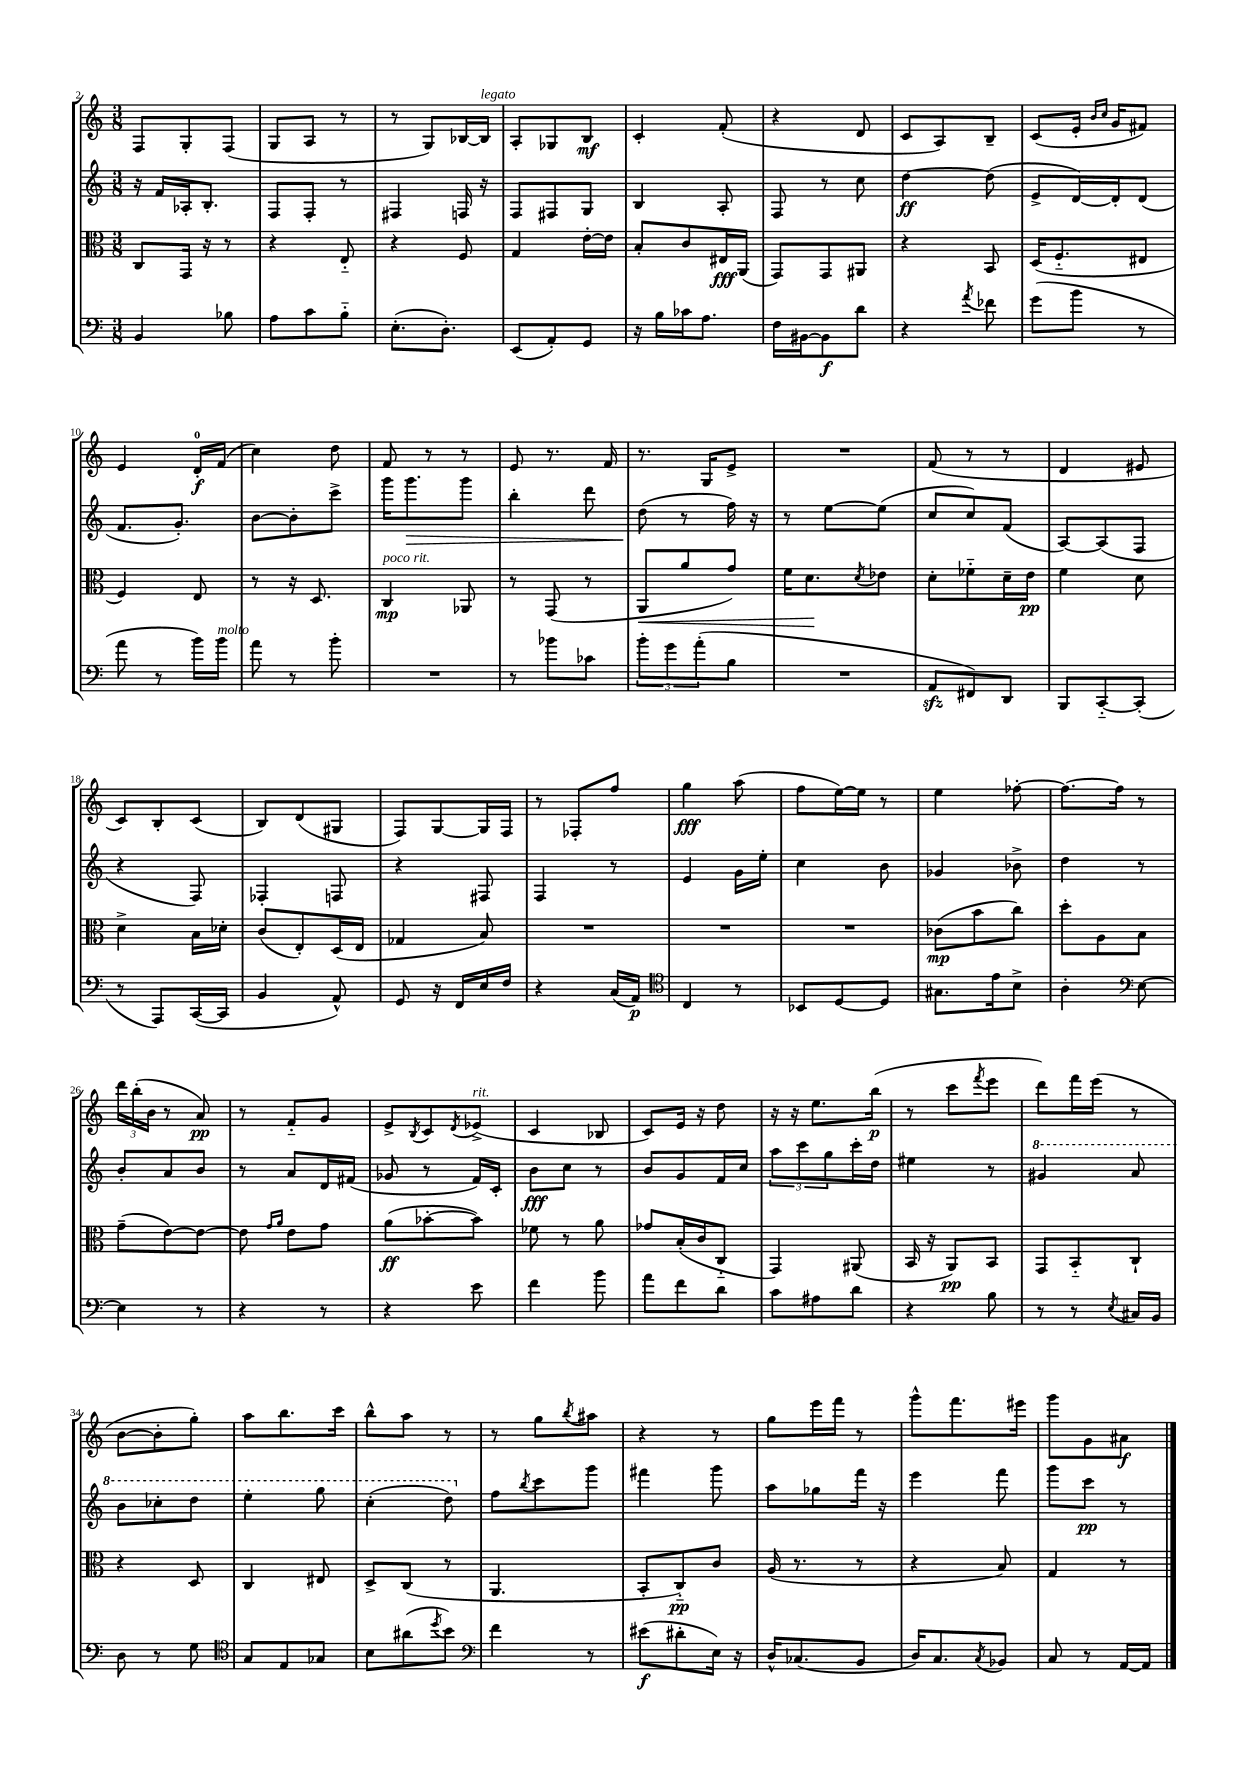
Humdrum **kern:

**kern	**kern	**kern	**kern
*staff4	*staff3	*staff2	*staff1
*clefF4	*clefC3	*clefG2	*clefG2
*k[]	*k[]	*k[]	*k[]
*M3/8	*M3/8	*M3/8	*M3/8
4BB/	8C/L	16r	8F/L
.	.	16f/LL	.
.	16GG/Jk	16A-'/J	8G'/
.	16r	8.B'/J	.
8B-\	8r	.	(8F/J
=	=	=	=
8A\L	4r	8F/L	8G/L
8c\	.	8F'/J	8A/J
8B'~\J	8E'~/	8r	8r
=	=	=	=
(8.E'\L	4r	4F#/	8r
.	.	.	8G/L)
8.D'\J)	.	.	.
.	8F/	16F/	[16B-/L
.	.	16r	16B-/]JJ
=	=	=	=
(8EE/L	4G/	8F/L	8A'/L
8AA'/)	.	8F#/	8G-/
8GG/J	[16e'\LL	8G/J	8B/J
.	16e\]JJ	.	.
=	=	=	=
16r	8B'/L	4B/	4c'/
16B\LL	.	.	.
16c-\J	8c/	.	.
8.A\J	.	.	.
.	16E#/L	8A'/	(8f'/
.	(16AA/JJ	.	.
=	=	=	=
16F\LL	8GG/L)	8F/	4r
[16BB#\J	.	.	.
8BB#\]	8GG/	8r	.
8d\J	8AA#/J	8cc\	8d/
=	=	=	=
4r	4r	[4dd\	8c/L
.	.	.	8A/)
8qa/	.	.	.
8f-\	8BB/	(8dd\]	8B~/J
=	=	=	=
(8g\L	(16D/LK	8e^/L	(8c/L
.	8.F'~/	.	.
8b\J	.	[16d/L)	16e'/Jk
.	.	.	16qqb/LL
.	.	.	16qqcc/JJ
.	.	16d'/]J	16g/LK
8r	8E#/J	(8d/J	8f#/J)
=	=	=	=
8a\	4F/)	8.f/L	4e/
8r	.	.	.
.	.	8.g'/J)	.
16b\LL)	8E/	.	16d'/LL
16b\JJ	.	.	(16f/JJ
=	=	=	=
8a\	8r	[8b\L	4cc\)
8r	16r	8b'\]	.
.	8.D/	.	.
8b'\	.	8ccc^\J	8dd\
=	=	=	=
4.r	4C/	16ggg\LK	8f/
.	.	8.ggg\	.
.	.	.	8r
.	8AA-/	8ggg\J	8r
=	=	=	=
8r	8r	4bb'\	8e/
8b-\L	(8GG/	.	8.r
8c-\J	8r	8ddd\	.
.	.	.	16f/
=	=	=	=
12b'\L	8AA/L	(8dd\	8.r
12g\	.	.	.
.	8a/	8r	.
(12a'\	.	.	.
.	.	.	16G/LK
8B\J	8g/J)	16ff\)	8e^/J
.	.	16r	.
=	=	=	=
4.r	16f\LK	8r	4.r
.	8.d\	.	.
.	.	[8ee\L	.
.	8qd/	.	.
.	8e-\J	(8ee\]J	.
=	=	=	=
8AA/L	8d'\L	8cc/L	(8f/
8FF#/)	8f-'~\	8cc/)	8r
8DD/J	16d~\L	(8f/J	8r
.	16e\JJ	.	.
=	=	=	=
8BBB/L	4f\	[8A/L)	4d/
[8CC'~/	.	(8A/]	.
(8CC'/]J	8d\	8F/J	8e#/
=	=	=	=
8r	4d^\	4r	8c/L)
8AAA/L)	.	.	8B'/
([16CC/L	16B\LL	8F/)	(8c/J
16CC/]JJ	16d-'\JJ	.	.
=	=	=	=
4BB/	(8c/L	4F-'/	8B/L)
.	8E'/)	.	(8d/
8AA^^/)	(16D/L	8F/	8G#/J
.	16E/JJ	.	.
=	=	=	=
8GG/	4G-/	4r	8F/L)
16r	.	.	[8G/
16FF/LL	.	.	.
16E/	8B/)	8F#/	16G/]L
16F/JJ	.	.	16F/JJ
=	=	=	=
4r	4.r	4F/	8r
.	.	.	8F-'/L
(16C/LL	.	8r	8ff/J
16AA/JJ)	.	.	.
=	=	=	=
*clefC4	*	*	*
4C/	4.r	4e/	4gg\
8r	.	16g\LL	(8aa\
.	.	16ee'\JJ	.
=	=	=	=
8BB-/L	4.r	4cc\	8ff\L
[8D/	.	.	[16ee\L)
.	.	.	16ee\]JJ
8D/]J	.	8b\	8r
=	=	=	=
8.G#\L	(8c-\L	4g-/	4ee\
.	8b\	.	.
16e\k	.	.	.
8B^\J	8cc\J)	8b-^\	[8ff-'\
=	=	=	=
4A'\	8dd'\L	4dd\	8.ff-\_L
.	8A\	.	.
.	.	.	16ff-\]Jk
*clefF4	*	*	*
[8E\	8B\J	8r	8r
=	=	=	=
4E\]	(8g~\L	8b'/L	24ddd\LL
.	.	.	(24bb'\
.	.	.	24b\JJ
.	[8e\)	8a/	8r
8r	8e\_J	8b/J	8a/)
=	=	=	=
4r	8e\]	8r	8r
.	16qqg/LL	.	.
.	16qqa/JJ	.	.
.	8e\L	8a/L	8f'~/L
8r	8g\J	16d/L	8g/J
.	.	(16f#/JJ	.
=	=	=	=
4r	(8a\L	8g-/	8e^/L
.	.	.	8qB/
.	[8b-'\	8r	8c/
.	.	.	8qd/
8e\	8b-\]J)	16f/LL)	(8e-^/J
.	.	16c'/JJ	.
=	=	=	=
4f\	8f-\	8b\L	4c/
.	8r	8cc\J	.
8b\	8a\	8r	8B-/
=	=	=	=
8a\L	8g-/L	8b/L	8c/L)
8f\	(16B'/L	8g/	16e/Jk
.	16c/J	.	16r
8d\J	8C'~/J	16f/L	8dd\
.	.	16cc/JJ	.
=	=	=	=
8c\L	4GG/)	12aa\L	16r
.	.	.	16r
.	.	12ccc\	.
8A#\	.	.	8.ee\L
.	.	12gg\	.
8d\J	(8AA#/	16ccc'\L	.
.	.	16dd\JJ	(16bb\Jk
=	=	=	=
4r	16BB/	4ee#\	8r
.	16r	.	.
.	8AA/L)	.	8ccc\L
.	.	.	8qfff/
8B\	8BB/J	8r	8eee\J
=	=	=	=
8r	8GG/L	4gg#/	8ddd\L)
8r	8BB'~/	.	16fff\L
.	.	.	(16eee\JJ
8qE/	.	.	.
16C#/LL	8C`/J	8aa/	8r
16BB/JJ	.	.	.
=	=	=	=
8D\	4r	8bb\L	[8b\L
8r	.	8ccc-'\	8b'\]
8G\	8D/	8ddd\J	8gg'\J)
=	=	=	=
*clefC4	*	*	*
8G/L	4C/	4eee'\	8aa\L
8E/	.	.	8.bb\
8G-/J	8E#/	8ggg\	.
.	.	.	16ccc\Jk
=	=	=	=
8B\L	8D^/L	(4ccc'\	8bb^^\L
(8a#\	(8C/J	.	8aa\J
8qdd/	.	.	.
8b\J)	8r	8ddd\)	8r
=	=	=	=
*clefF4	*	*	*
4f\	4.AA/	8ff\L	8r
.	.	8qbb/	.
.	.	8ccc\	8gg\L
.	.	.	8qbb/
8r	.	8ggg\J	8aa#\J
=	=	=	=
(8e#\L	8BB'/L	4fff#\	4r
8d#'\	8C'~/)	.	.
16E\Jk)	8c/J	8ggg\	8r
16r	.	.	.
=	=	=	=
16D^^/LK	(16A/	8aa\L	8gg\L
(8.C-/	8.r	.	.
.	.	8gg-\	16eee\L
.	.	.	16fff\JJ
8BB/J	8r	16fff\Jk	8r
.	.	16r	.
=	=	=	=
16D/LK)	4r	4eee\	8ggg^^\L
8.C/	.	.	.
.	.	.	8.fff\
8qC/	.	.	.
8BB-/J	8B/)	8fff\	.
.	.	.	16eee#\Jk
=	=	=	=
8C/	4G/	8ggg\L	8ggg\L
8r	.	8ccc\J	8g\
[16AA/LL	8r	8r	8a#\J
16AA/]JJ	.	.	.
==	==	==	==
*-	*-	*-	*-
